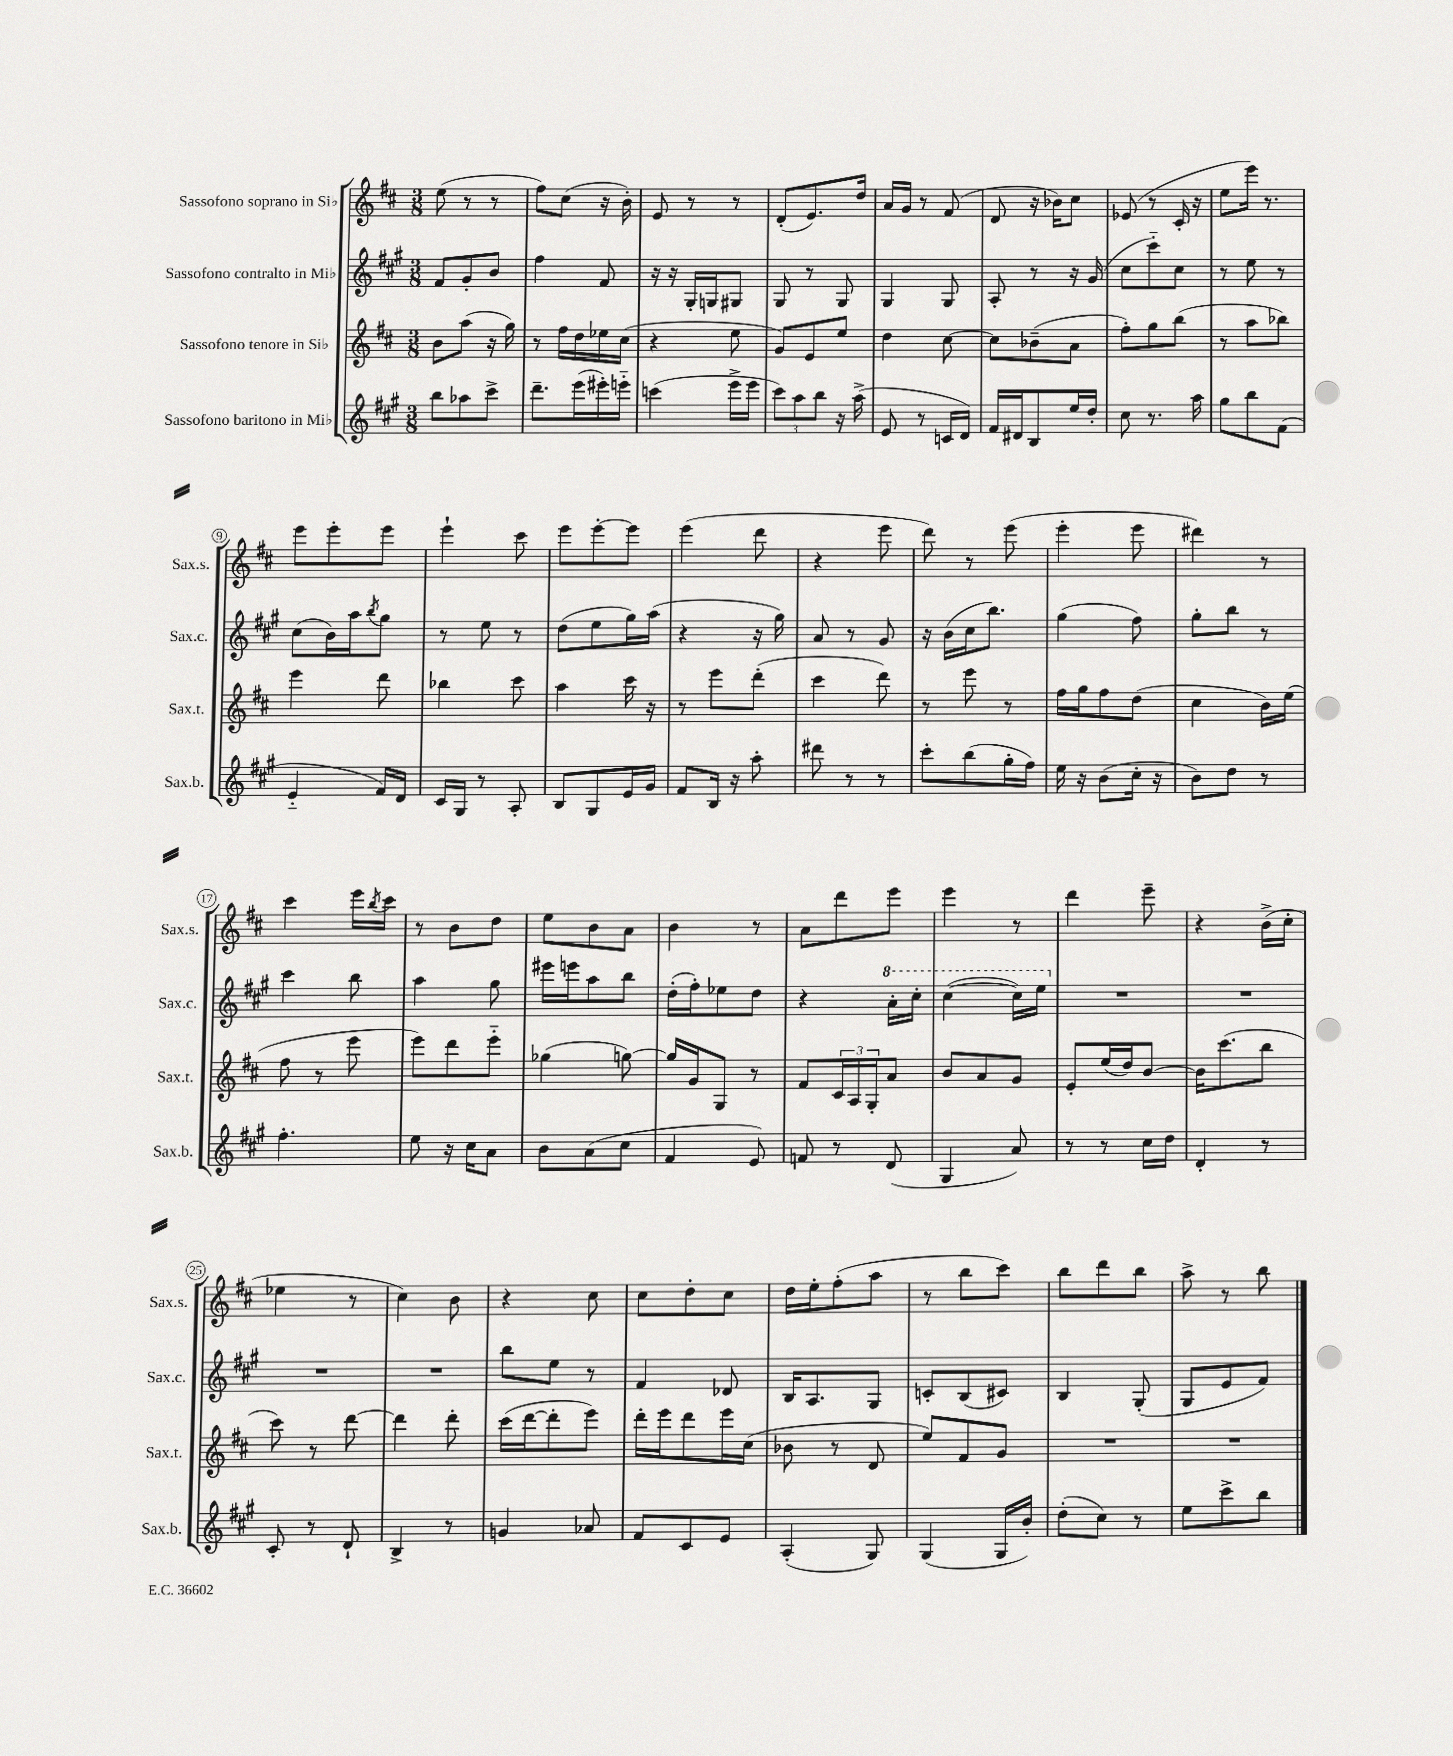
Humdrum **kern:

**kern	**kern	**kern	**kern
*staff4	*staff3	*staff2	*staff1
*clefG2	*clefG2	*clefG2	*clefG2
*k[f#c#g#]	*k[f#c#]	*k[f#c#g#]	*k[f#c#]
*M3/8	*M3/8	*M3/8	*M3/8
8bb	8b	8f#	(8ee
8aa-	(8aa	8g#'	8r
8ccc#^	16r	8b	8r
.	16gg)	.	.
=	=	=	=
8.ddd~	8r	4ff#	8ff#)
.	16ff#	.	(8cc#
(16eee	16dd	.	.
16eee#')	16ee-	8f#	16r
16eee'~	(16cc#	.	16b')
=	=	=	=
(4ccc	4r	16r	8e
.	.	16r	.
.	.	16G#'	8r
.	.	16G	.
16eee^	8ee	8G#	8r
16eee	.	.	.
=	=	=	=
12ccc#)	8g)	8G#	(8d'
12aa	.	.	.
.	8e	8r	8.e)
12bb	.	.	.
16r	8ee	8G#	.
(16aa^	.	.	16dd
=	=	=	=
8e	4dd	4G#	16a
.	.	.	16g
8r	.	.	8r
16c	[8cc#	8G#	(8f#
16d)	.	.	.
=	=	=	=
16f#	8cc#]	8A'	8d
16d#	.	.	.
8B	(8b-~	8r	16r
.	.	.	16b-)
16ee	8a	16r	8cc#
16dd'	.	(16g#	.
=	=	=	=
8cc#	8ff#')	8cc#	(8e-
8.r	8gg	8ccc#'~)	8r
.	(8bb	8cc#	16c#'
16aa	.	.	16r
=	=	=	=
8gg#	8r	8r	8ee
8bb	8aa	8ee	16eee)
.	.	.	8.r
(8f#	8bb-)	8r	.
=	=	=	=
4e'~	4eee	(8cc#	8eee
.	.	16b)	8eee'
.	.	16aa	.
.	.	8qbb	.
16f#)	8ddd	8gg#	8eee
16d	.	.	.
=	=	=	=
16c#	4bb-	8r	4eee`
16G#	.	.	.
8r	.	8ee	.
8A'	8ccc#	8r	8ccc#
=	=	=	=
8B	4aa	(8dd	8eee
8G#	.	8ee	[8eee'
16e	16ccc#	16gg#)	8eee]
16g#	16r	(16aa	.
=	=	=	=
8f#	8r	4r	(4eee
16B	8eee	.	.
16r	.	.	.
8aa'	(8ddd'	16r	8ddd
.	.	16gg#)	.
=	=	=	=
8ddd#	4ccc#	8a	4r
8r	.	8r	.
8r	8ddd)	8g#	8eee
=	=	=	=
8ccc#'	8r	16r	8ddd)
.	.	(16b	.
(8bb	8eee	16cc#	8r
.	.	8.bb)	.
16gg#'	8r	.	(8eee
16ff#)	.	.	.
=	=	=	=
16ee	16ff#	(4gg#	4eee'
16r	16gg	.	.
(8b	8ff#	.	.
16cc#'	(8dd	8ff#)	8eee
16r	.	.	.
=	=	=	=
8b)	4cc#	8gg#'	4ddd#)
8dd	.	8bb	.
8r	16b)	8r	8r
.	(16ee	.	.
=	=	=	=
4.ff#'	8ff#	4ccc#	4ccc#
.	8r	.	.
.	8eee	8bb	16eee
.	.	.	8qbb
.	.	.	16ccc#
=	=	=	=
8ee	8eee)	4aa	8r
16r	8ddd	.	8b
16cc#	.	.	.
8a	8eee'~	8gg#	8dd
=	=	=	=
8b	(4gg-	16eee#	8ee
.	.	16eee	.
(8a	.	8aa	8b
8cc#	[8gg)	8bb	8a
=	=	=	=
4f#	16gg]	(16dd'	4b
.	16g	16ff#')	.
.	8G	8ee-	.
8e)	8r	8dd	8r
=	=	=	=
8f	8f#	4r	8a
8r	24c#	.	8ddd
.	24A	.	.
.	24G'	.	.
(8d	8a	16aa'	8eee
.	.	16ccc#'	.
=	=	=	=
4G#	8b	([4ccc#	4eee
.	8a	.	.
8a)	8g	16ccc#])	8r
.	.	16eee	.
=	=	=	=
8r	8e'	4.r	4ddd
8r	(16ee	.	.
.	16dd)	.	.
16cc#	[8b	.	8eee~
16dd	.	.	.
=	=	=	=
4d'	16b]	4.r	4r
.	(8.ccc#	.	.
8r	8bb	.	(16b^
.	.	.	16cc#'
=	=	=	=
8c#'	8ccc#)	4.r	4ee-
8r	8r	.	.
8d`	[8ddd	.	8r
=	=	=	=
4B^	4ddd]	4.r	4cc#)
8r	8ddd'	.	8b
=	=	=	=
4g	(16ccc#	8bb	4r
.	[16ddd	.	.
.	8ddd']	8ee	.
8a-	8eee)	8r	8cc#
=	=	=	=
8f#	16ddd'	4f#	8cc#
.	16eee	.	.
8c#	8ddd	.	8dd'
8e	16eee	8d-	8cc#
.	(16cc#	.	.
=	=	=	=
(4A'	8b-	16B	16dd
.	.	8.A	16ee'
.	8r	.	(8ff#'
8G#)	8d	8G#	8aa
=	=	=	=
(4G#	8ee)	8c'	8r
.	8f#	(8B	8bb
16G#	8g	8c#)	8ccc#)
16b')	.	.	.
=	=	=	=
(8dd'	4.r	4B	8bb
8cc#)	.	.	8ddd
8r	.	(8G#'	8bb
=	=	=	=
8ee	4.r	8G#	8aa^
8ccc#^	.	8e	8r
8bb	.	8f#)	8bb
==	==	==	==
*-	*-	*-	*-
